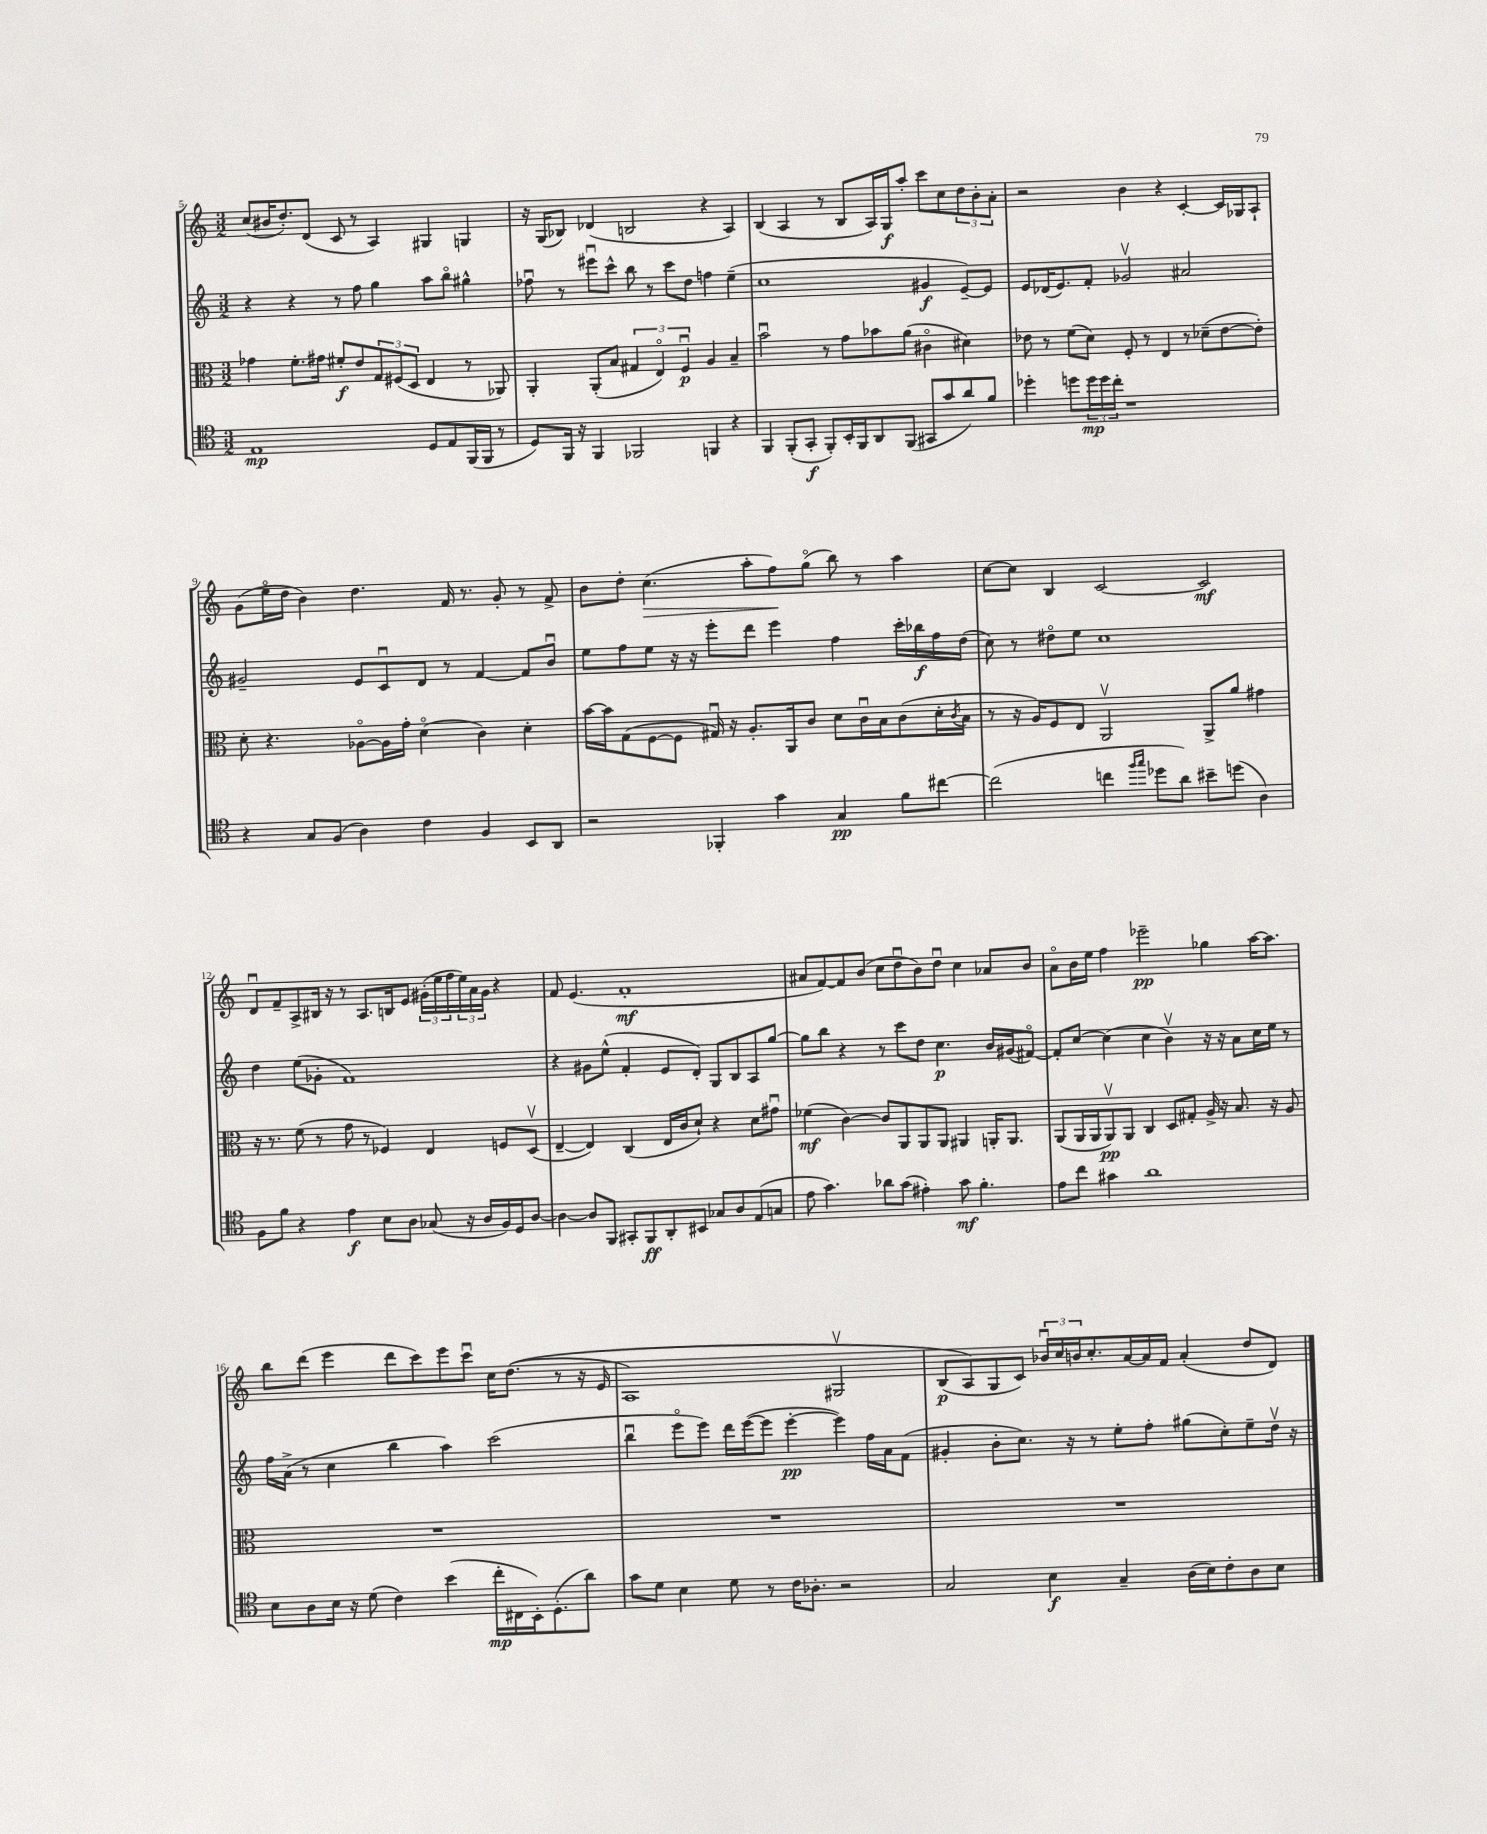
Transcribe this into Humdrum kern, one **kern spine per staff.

**kern	**kern	**kern	**kern
*staff4	*staff3	*staff2	*staff1
*clefC4	*clefC3	*clefG2	*clefG2
*k[]	*k[]	*k[]	*k[]
*M3/2	*M3/2	*M3/2	*M3/2
1E	4g-	4r	(8cc
.	.	.	16b#
.	.	.	8.dd')
.	8.f'	4r	.
.	.	.	(8d
.	16g#	.	.
.	8f#'	8r	8c
.	8e	8ff	8r
.	12G	4gg	4A)
.	(12F#	.	.
.	12D	.	.
8D	4E	8aa	4G#
8E	.	8bbo	.
(16FF	8r	4gg#^^	4G
16FF	.	.	.
8r	8AA-)	.	.
=	=	=	=
8D)	4AA'	8ff-u	16r
.	.	.	(16G
16FF	.	8r	8B-)
16r	.	.	.
4FF	(8AA'	8eee#u	(4d-
.	8B	8ccc^^	.
2FF-	6G#	8bb	2B
.	.	8r	.
.	6Eo)	.	.
.	.	8ccc	.
.	6Fu	.	.
.	.	8dd	.
4FF	4A	4ff	4r
4r	4B~	(4ee~	4A)
=	=	=	=
4FF	2bu	1cc	(4B
(8FF'	.	.	4A
8GG'	.	.	.
8FF')	8r	.	8r
16BB'	8g	.	8B
16FF	.	.	.
8AA	8b-	.	16A)
.	.	.	16G
(8FF	(8a	.	8aa'
8GG#	4c#o	4g#	8ccc
8g	.	.	8cc
8a)	4d#)	[8e~)	12dd
.	.	.	12b'
8f	.	8e]	.
.	.	.	12a'
=	=	=	=
4dd-'	8e-	8e	2r
.	8r	(16d-	.
.	.	8.e)	.
8dd	(8f	.	.
24dd	8d)	8f'	.
24dd	.	.	.
24cc'	.	.	.
1r	8F'	2g-v	4b
.	8r	.	.
.	4E	.	4r
.	8r	2a#	[4c'
.	(8d-~	.	.
.	[8e-	.	16c]
.	.	.	16G-
.	8e-'])	.	8A`
=	=	=	=
4r	8d'	2g#~	(8g
.	4.r	.	16eeo
.	.	.	16dd
8G	.	.	4b)
(8F	.	.	.
4A)	[8A-o	8e	4.dd
.	16A-]	8cu	.
.	16g'	.	.
4c	(4do	8d	.
.	.	8r	16f
.	.	.	8.r
4F	4c)	[4f	.
.	.	.	8g'
8BB	4d'	8f]	8r
8AA	.	8bu	8f^
=	=	=	=
2r	[16b	8ee	8b
.	16b]	.	.
.	(8G	8ff	8dd'
.	[8F	8ee	(4.cc
.	8F]	16r	.
.	.	16r	.
4FF-'	16G#u)	8eee'	.
.	16r	.	.
.	8.A'	8ddd	8aa'
4g	.	4eee	8ff)
.	16AA	.	.
.	8c	.	(8ggo
4G	8d	4ff	8bb)
.	16cu	.	8r
.	16B	.	.
8f	(8c	16ccc'	4aa
.	.	16bb-	.
[8cc#	16d'	16ff	.
.	8qc	.	.
.	16B	(16dd	.
=	=	=	=
(2cc#]	8r	8cc)	[8cc
.	16r	8r	8cc]
.	16A)	.	.
.	8F	8dd#o	4B
.	8E	8ee	.
4cc	2AAv	1cc	[2c
16qqff	.	.	.
16qqgg	.	.	.
8dd-	.	.	.
8a)	.	.	.
8b#~	8AA^	.	2c]
(8dd	8a	.	.
4A)	4g#	.	.
=	=	=	=
8F	16r	4dd	8du
.	8.r	.	.
8f	.	.	8f~
4r	(8f	(8ee	8A^
.	8r	8g-'	16B#
.	.	.	16r
4e	8g	1f)	8r
.	8r	.	8.A
8B	4F-)	.	.
.	.	.	16B
8A	.	.	8e
(8G-	4E	.	(24g#'
.	.	.	24ee
.	.	.	24ff
16r	.	.	24ee)
.	.	.	24a
16A	.	.	.
.	.	.	24g#
16F)	8F	.	4r
16D	.	.	.
[8A	(8Dv	.	.
=	=	=	=
4A_	[4E~	4r	8f
.	.	.	(4.e
8A]	4E])	8g#	.
8FF	.	(8ee^^	.
8GG#'	(4C	4f'	1f'
8FF	.	.	.
8AA'	16E	8e	.
.	16c	.	.
8BB#	8d`)	8d')	.
8G-	4r	8G	.
8A	.	8B	.
(8E	8d	8A	.
8G	8g#u	[8gg	.
=	=	=	=
8e	(4f-	8gg]	8a#
4.g)	.	8bb	[8f)
.	[4c)	4r	8f]
.	.	.	(8b
8a-	8c]	8r	8cc
(8g	8AA	8ccc	8ddu
4e#')	8AA	8dd	8b)
.	8AA	4.cc	8ddu
8g	4AA#	.	4cc
4.f'	.	.	.
.	16AA'	16b	8a-
.	8.AA	(16g#	.
.	.	[8f#o)	8b
=	=	=	=
8e	(8AA	8f#']	8ao
8cc	16AA	[8cc	16b
.	16AA	.	16ee
4g#	8AAv)	(4cc]	4ff
.	8AA	.	.
1a	4C	4cc	2eee-~
.	8D	4bv)	.
.	8G#'	.	.
.	16A^	16r	4gg-
.	16r	16r	.
.	8.B	8a	.
.	.	16cc	[16aa
.	16r	16ee	8.aa]
.	8A	8r	.
=	=	=	=
8B	1.r	16ff	8bb
.	.	(16a^	.
8A	.	8r	(8ddd
16B	.	4cc	4eee
16r	.	.	.
(8d	.	.	.
4c)	.	4bb	8ddd
.	.	.	8ccc)
(4b	.	4aa)	8eee
.	.	.	8cccu
16cc'	.	(2ccc	16cc
16C#	.	.	&((8.dd
16BB')	.	.	.
(8.D'	.	.	.
.	.	.	8r
8a)	.	.	16r
.	.	.	16e
=	=	=	=
8g	1.r	4bbu	1A)
8d	.	.	.
4B	.	8eeeo	.
.	.	8eee)	.
8d	.	16ddd	.
.	.	([16eee	.
8r	.	8eee]	.
16c	.	[4eee'	.
8.A-'	.	.	.
2r	.	4eee])	2G#v
.	.	16ff	.
.	.	16a	.
.	.	(8f	.
=	=	=	=
2G	1.r	4g#'	(8B
.	.	.	8A&)
.	.	8b'	8G
.	.	8.cc)	8c)
4B	.	.	24b-u
.	.	.	24cc
.	.	16r	.
.	.	.	24b
.	.	8r	8.cc'
4G~	.	8ee'	.
.	.	.	[16a
.	.	8ff'	16a]
.	.	.	16f
(16A	.	(8gg#	(4a'
16B)	.	.	.
8c'	.	8cc')	.
8A	.	8ee~	8dd
8B	.	16ddv	8d)
.	.	16r	.
==	==	==	==
*-	*-	*-	*-
